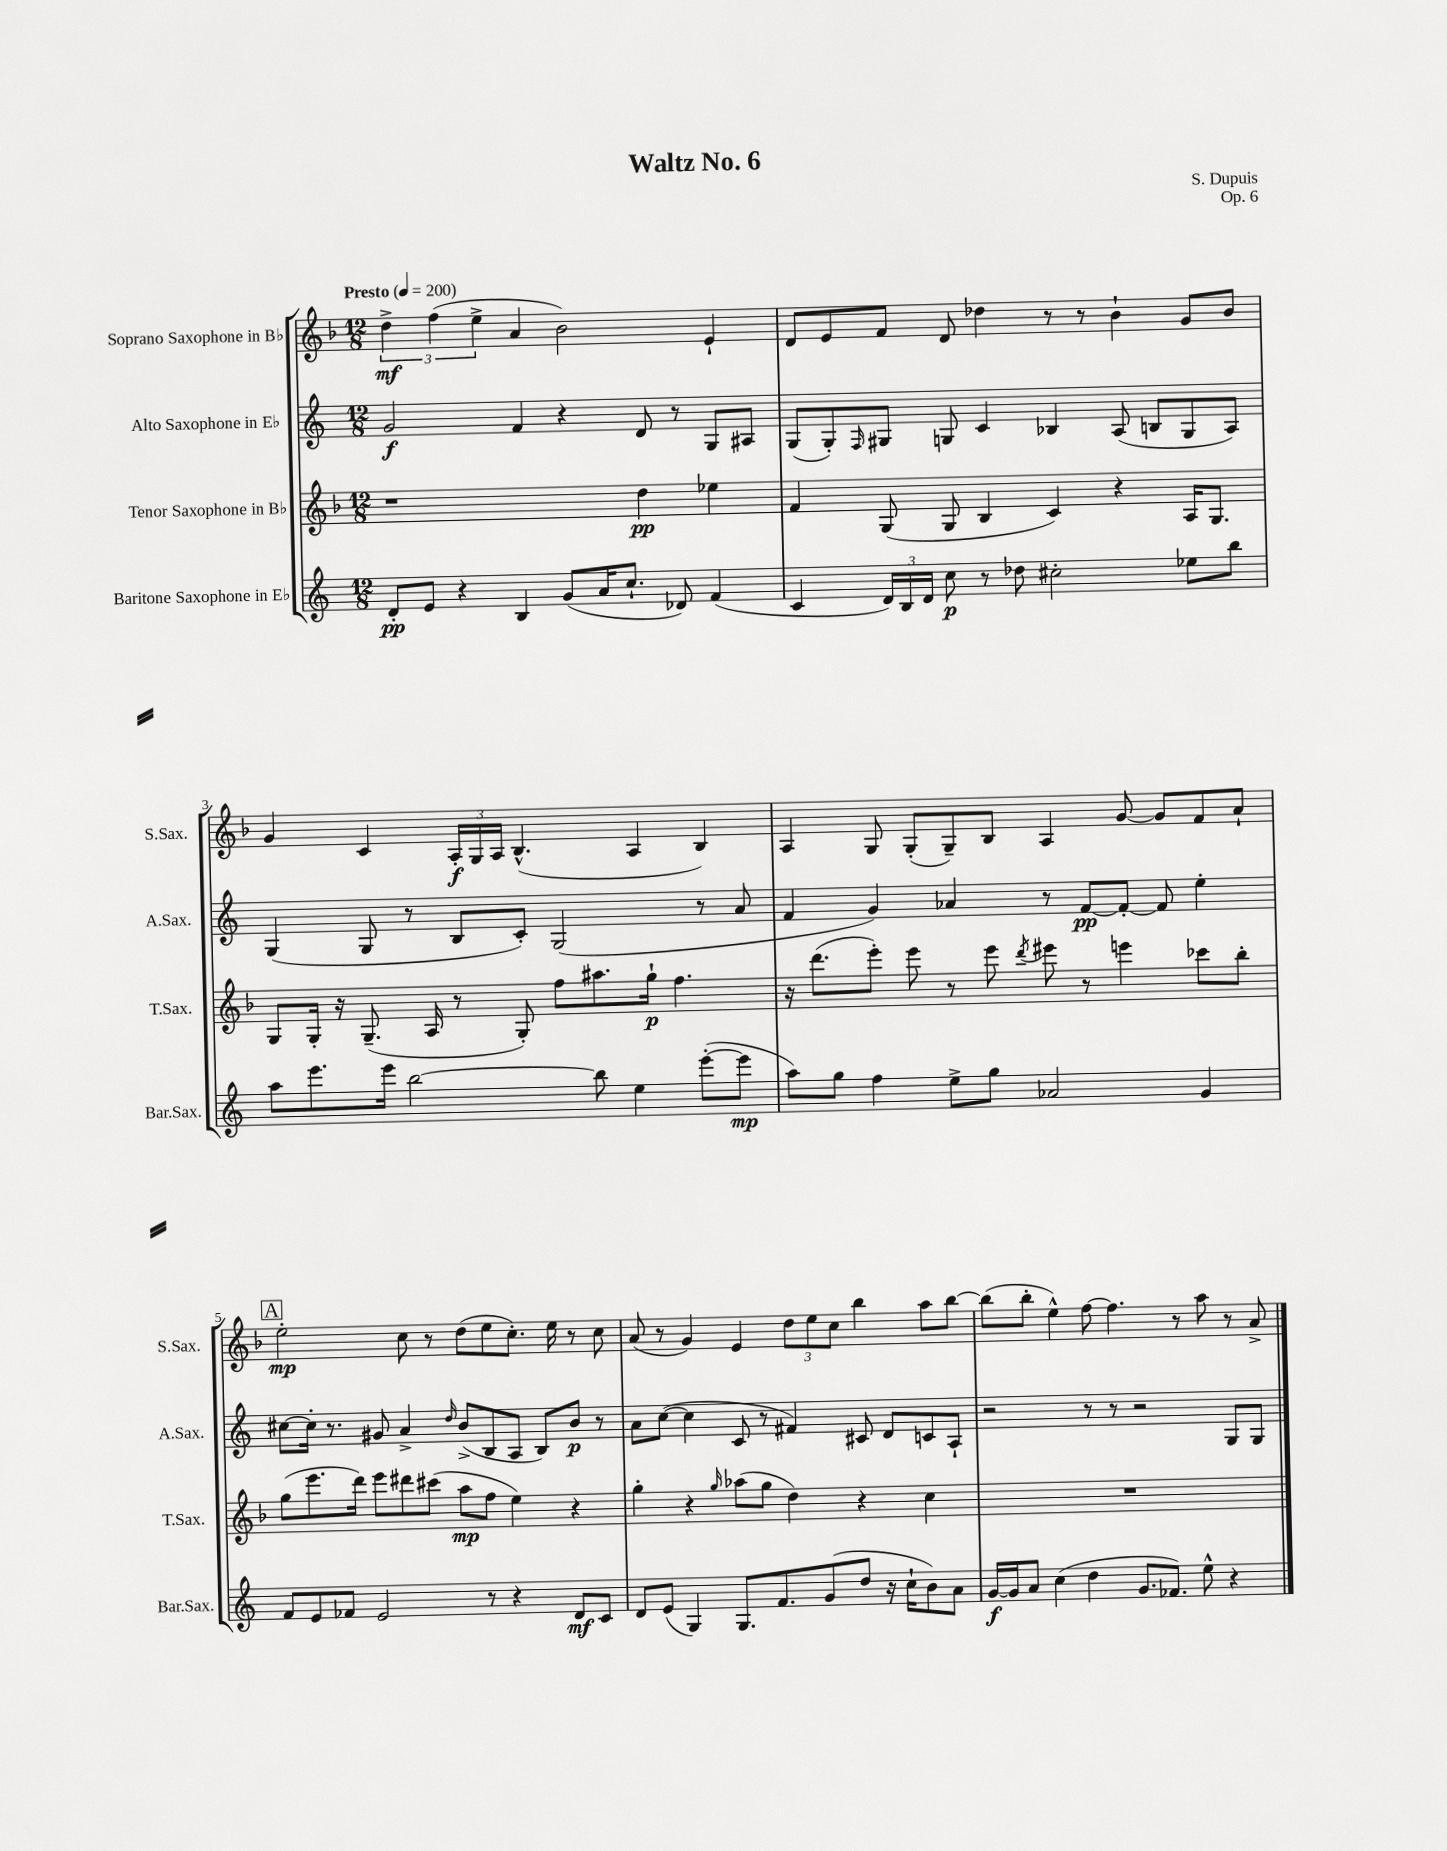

**kern	**kern	**kern	**kern
*staff4	*staff3	*staff2	*staff1
*clefG2	*clefG2	*clefG2	*clefG2
*k[]	*k[b-]	*k[]	*k[b-]
*M12/8	*M12/8	*M12/8	*M12/8
*MM200	*MM200	*MM200	*MM200
8d'	1r	2g	6dd^
8e	.	.	.
.	.	.	(6ff
4r	.	.	.
.	.	.	6ee^
4B	.	4f	4a
(8g	.	4r	2b-)
16a	.	.	.
8.cc`	.	.	.
.	4dd	8d	.
8d-)	.	8r	.
(4f	4ee-	8G	4e`
.	.	8A#	.
=	=	=	=
4c	4f	(8G	8d
.	.	8G')	8e
.	.	16qqF	.
24d)	(8G	8G#	8f
24B	.	.	.
24d	.	.	.
8cc	8G	8G	8d
8r	4B-	4c	4dd-
8dd-	.	.	.
2cc#'	4c)	4B-	8r
.	.	.	8r
.	4r	(8A	4b-`
.	.	8B	.
8ee-	16A	8G	8g
.	8.G	.	.
8bb	.	8A)	8b-
=	=	=	=
8aa	8G	(4G	4g
8.eee	16G'	.	.
.	16r	.	.
.	(8.G~	8G	4c
16eee	.	.	.
[2bb	.	8r	.
.	16A	.	.
.	8r	8B	24A'
.	.	.	24G
.	.	.	24A
.	8G')	8c')	(4.B-^^
.	8ff	(2G	.
8bb]	8.aa#	.	.
4ee	.	.	4A
.	16gg`	.	.
.	4.ff	.	.
([8eee'	.	8r	4B-)
8eee]	.	8a	.
=	=	=	=
8aa)	16r	4f	4A
.	(8.ddd	.	.
8gg	.	.	.
4ff	8eee')	4g)	8G
.	8eee	.	(8G'
8ee^	8r	4a-	8G~)
8gg	8eee	.	8B-
.	8qddd	.	.
2a-	8eee#	8r	4A
.	8r	[8f	.
.	4eee	8f'_	[8g
.	.	8f]	8g]
4g	8ccc-	4ee'	8f
.	8bb-'	.	8a`
=	=	=	=
8f	(8gg	[8cc#	2ee'
8e	8.eee	16cc#']	.
.	.	8.r	.
8f-	.	.	.
.	16ddd)	.	.
2e	8eee	8g#	.
.	8ddd#	4a^	8cc
.	(8ccc#	.	8r
.	.	16qqdd	.
.	8aa	(8b^	(8dd
8r	8ff	8B	8ee
4r	4ee)	8A	8.cc')
.	.	8B)	.
.	.	.	16ee
8d	4r	8b	8r
8c	.	8r	8cc
=	=	=	=
8d	4gg'	8a	(8a
(8e	.	([8cc	8r
4G)	4r	4cc]	4g)
.	16qqgg	.	.
8.G	(8aa-	8c	4e
.	8gg	8r	.
8.f	.	.	.
.	4dd)	4f#)	12dd
.	.	.	12ee
(8g	.	.	.
.	.	.	12cc
8dd	4r	8c#	4bb-
16r	.	8d	.
16cc`	.	.	.
8b)	4cc	8c	8aa
8a	.	8A`	[8bb-
=	=	=	=
[16g	1.r	2r	(8bb-]
16g]	.	.	.
8a	.	.	8bb-'
(4cc	.	.	4ee^^)
4dd	.	8r	[8ff
.	.	8r	4.ff]
8.g	.	2r	.
8.f-)	.	.	.
.	.	.	8r
8ee^^	.	.	8aa
4r	.	8G	8r
.	.	8G	8a^
==	==	==	==
*-	*-	*-	*-
